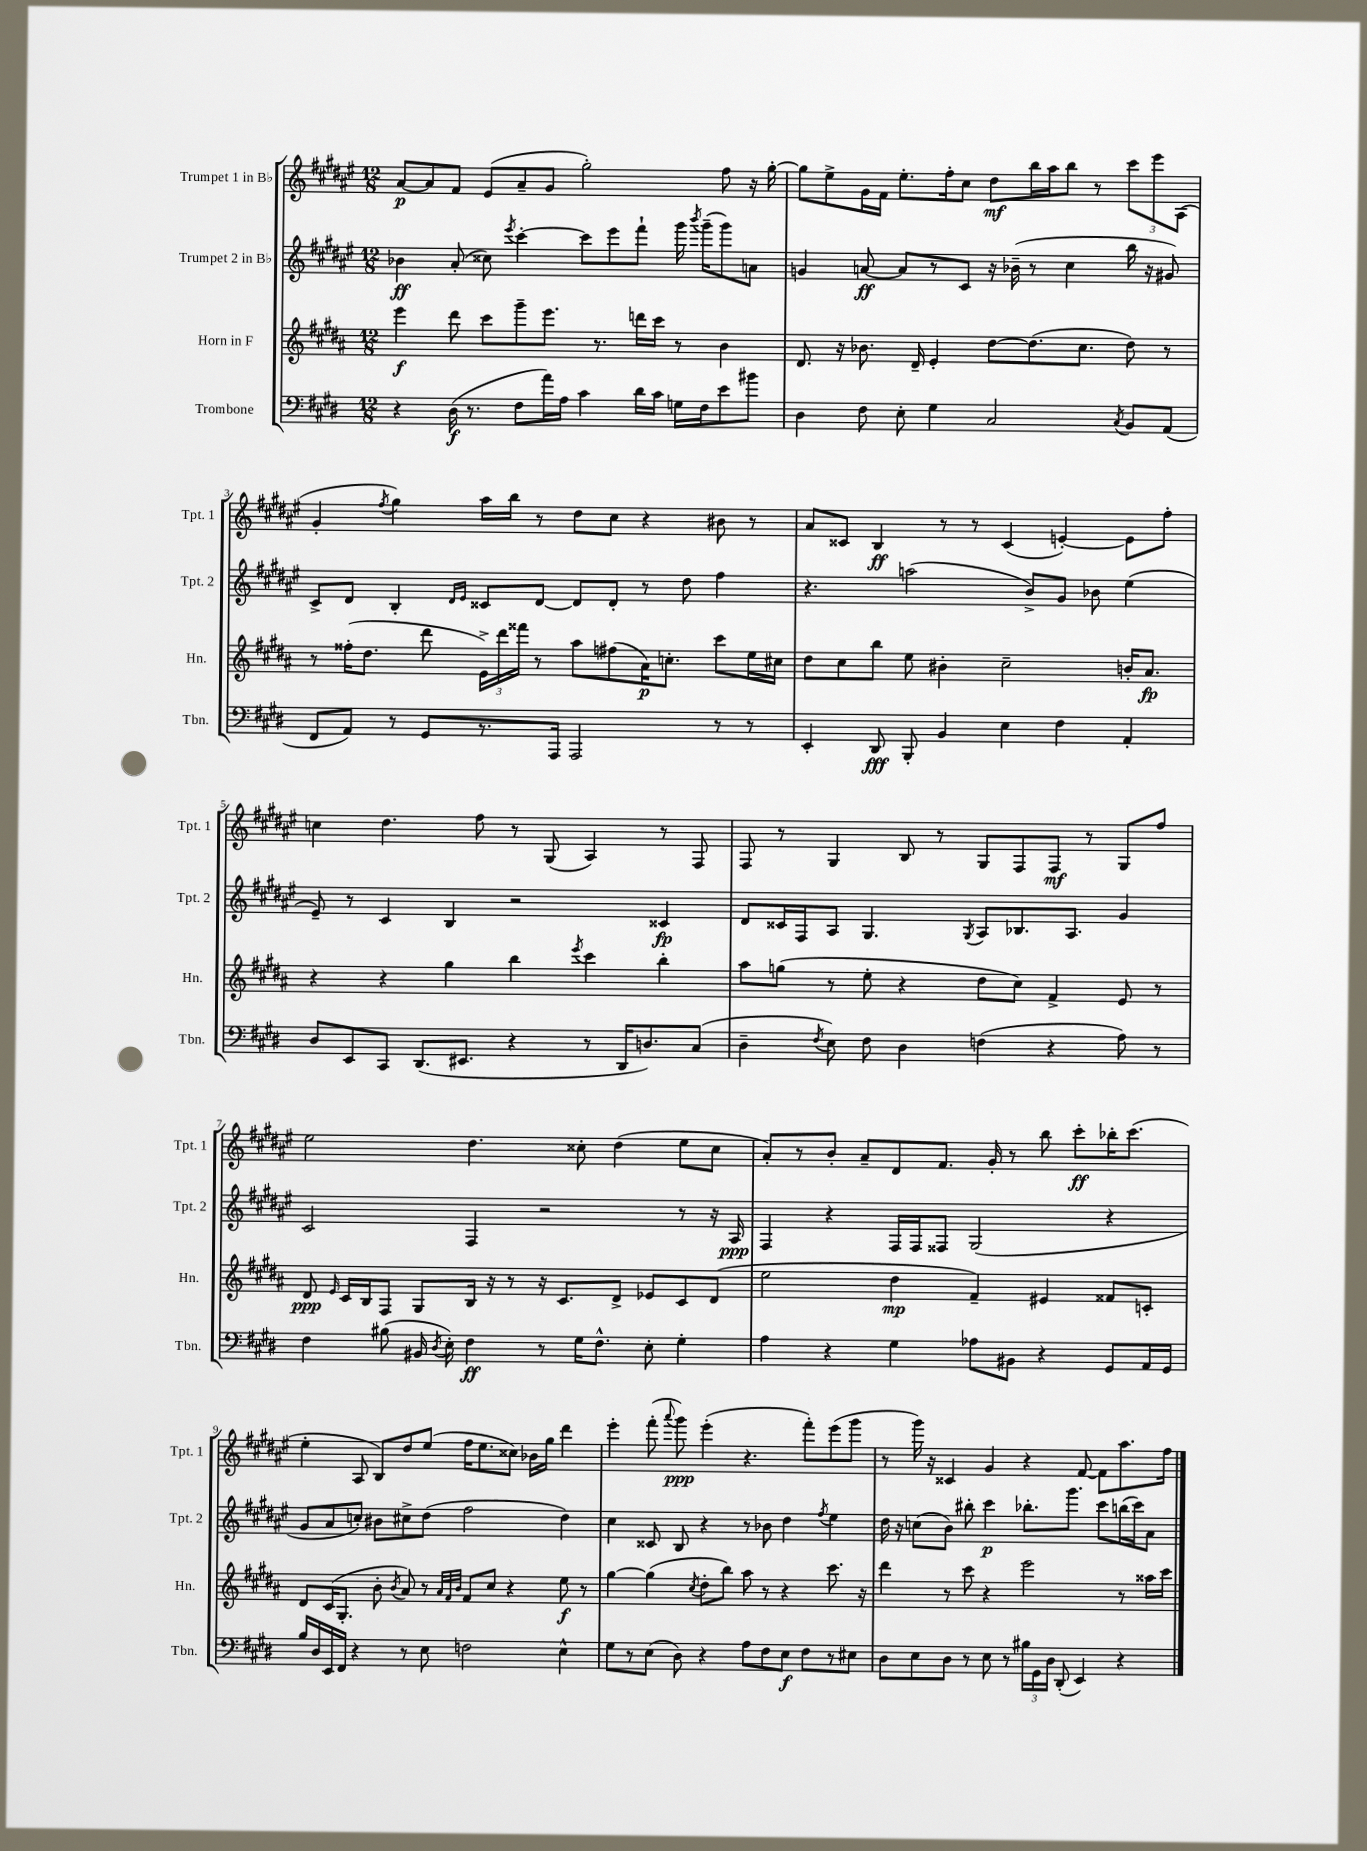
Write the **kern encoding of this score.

**kern	**kern	**kern	**kern
*staff4	*staff3	*staff2	*staff1
*clefF4	*clefG2	*clefG2	*clefG2
*k[f#c#g#d#]	*k[f#c#g#d#a#]	*k[f#c#g#d#a#e#]	*k[f#c#g#d#a#e#]
*M12/8	*M12/8	*M12/8	*M12/8
4r	4eee\	4b-\	[8a#/L
.	.	.	8a#/]
(16D#\	8ddd#\	(8a#'/	8f#/J
8.r	.	.	.
.	8ccc#\L	8cc##\)	(8e#/L
.	.	8qeee#/	.
8F#\L	8ggg#~\	[4ccc#'\	8a#~/
16a\L)	8.eee\J	.	8g#/J
16A\JJ	.	.	.
4c#\	.	8ccc#\]L	2gg#'\)
.	8.r	.	.
.	.	8eee#\	.
16d#\LL	16ddd\LL	8fff#`\J	.
16c#\JJ	16ccc#\JJ	.	.
16G\LL	8r	16ggg#\	.
.	.	8qbbb/	.
16F#\J	.	(16ggg#~\LK	.
8e\	4b\	8ggg#\)	8ff#\
8b#\J	.	8a\J	16r
.	.	.	[16gg#'\
=	=	=	=
4D#\	8.d#/	4g/	8gg#\]L
.	.	.	8ee#^\
.	16r	.	.
8F#\	8.b-\	[8a/	16g#\L
.	.	.	16f#\JJ
8E'\	.	8a/]L	8.ee#'\L
.	16d#~/	.	.
4G#\	4e'/	8r	.
.	.	.	16ff#'\k
.	.	8c#/J	8cc#\J
2C#/	[8dd#\L	16r	8dd#\L
.	.	(16b-~\	.
.	(8.dd#\]	8r	16bb\L
.	.	.	16aa#\J
.	.	4cc#\	8bb\J
.	8.cc#\J	.	.
.	.	.	8r
8qC#/	.	.	.
8BB/L	8dd#\)	16bb\	12ccc#\L
.	.	16r	.
.	.	.	12eee#\
(8AA/J	8r	8g#/)	.
.	.	.	(12A#\J
=	=	=	=
8FF#/L	8r	8c#^/L	4g#'/
8AA/J)	(16ff##'\LK	8d#/J	.
.	8.dd#\J	.	.
.	.	.	8qff#/
8r	.	4B'/	4gg#\)
8GG#/L	8ddd#\	.	.
.	.	16qqd#/LL	.
.	.	16qqe#/JJ	.
8.r	24e^\LL)	8c##/L	16aa#\LL
.	24ddd#\	.	.
.	.	.	16bb\JJ
.	24fff##\JJ	.	.
.	8r	[8d#/J	8r
16AAA/Jk	.	.	.
2AAA/	8aa#\L	8d#/]L	8dd#\L
.	(8ff#\	8d#'/J	8cc#\J
.	16a#\K)	8r	4r
.	8.cc'\J	.	.
.	.	8dd#\	.
8r	8ccc#\L	4ff#\	8b#\
8r	16ee\L	.	8r
.	16cc#\JJ	.	.
=	=	=	=
4EE'/	8dd#\L	4.r	8a#/L
.	8cc#\	.	8c##/J
8DD#/	8bb\J	.	4B/
8BBB'/	8ee\	(2aa\	.
4BB/	4b#'\	.	8r
.	.	.	8r
4E\	2cc#~\	.	(4c##/
.	.	8b^/L)	.
4F#\	.	8g#/J	[4e'/)
.	.	8b-\	.
4AA'/	16b'/LK	(4ee#\	8e\]L
.	8.a#/J	.	.
.	.	.	8ff#'\J
=	=	=	=
8D#/L	4r	8e#~/)	4cc\
8EE/	.	8r	.
8CC#/J	4r	4c#/	4.dd#\
(8.DD#/L	.	.	.
.	4gg#\	4B/	.
8.EE#/J	.	.	.
.	.	.	8ff#\
4r	4bb\	2r	8r
.	.	.	(8G#/
.	8qeee/	.	.
8r	4ccc#\	.	4A#/)
16DD#/LK	.	.	.
8.D/)	.	.	.
.	4bb'\	4c##/	8r
(8C#/J	.	.	8F#/
=	=	=	=
4D#~\	8aa#\L	8d#/L	8F#/
.	(8gg\J	16c##/L	8r
.	.	16F#/J	.
8qF#/	.	.	.
8E\)	8r	8A#/J	4G#/
8F#\	8ee'\	4.G#/	.
4D#\	4r	.	8B/
.	.	.	8r
.	.	8qG#/	.
(4F\	8dd#\L	8A#/L	8G#/L
.	8cc#\J)	8.B-/	8F#/
4r	4f#^/	.	8F#/J
.	.	8.A#/J	.
.	.	.	8r
8A\)	8e/	4g#/	8G#/L
8r	8r	.	8ff#/J
=	=	=	=
4F#\	8d#/	2c#/	2ee#\
.	16qqe/	.	.
.	16c#/LL	.	.
.	16B/J	.	.
(8B#\	8F#/J	.	.
16BB#/	8G#/L	.	.
8qD#/	.	.	.
16E'\)	.	.	.
4F#\	16B/Jk	4F#/	4.dd#\
.	16r	.	.
.	8r	.	.
8r	16r	2r	.
.	8.c#/L	.	.
16G#\LK	.	.	8cc##'\
8.F#^^\J	.	.	.
.	8d#^/J	.	(4dd#\
8E'\	8e-/L	.	.
4G#'\	8c#/	8r	8ee#\L
.	(8d#/J	16r	8cc##\J
.	.	16A#/	.
=	=	=	=
4A\	2ee\	4F#/	8a#'/L)
.	.	.	8r
4r	.	4r	8b'/J
.	.	.	8a#~/L
4G#\	4dd#\	16F#/LL	8d#/
.	.	16F#/J	.
.	.	8F##/J	8.f#/J
8A-\L	4f#~/)	(2G#/	.
.	.	.	16g#'/
8BB#\J	.	.	8r
4r	4e#/	.	8bb\
.	.	.	8ccc#'\L
8GG#/L	8f##/L	4r	16bb-'\K
.	.	.	(8.ccc#\J
16AA/L	8c'/J	.	.
16GG#/JJ	.	.	.
=	=	=	=
16B/LL	8d#/L	8g#/L	4ee#'\
16D#/	.	.	.
16EE/	(16c#/K	8a#/	.
16FF#/JJ	8.G#'/J	.	.
4r	.	8cc'/J)	8A#/
.	8b'\	8b#\L	8B/L)
.	8qb/	.	.
8r	8a#/)	8cc#^\	8dd#/
8E\	8r	(8dd#\J	(8ee#/J
.	32qqa#/LLL	.	.
.	32qqf#/	.	.
.	32qqb/JJJ	.	.
2F\	8f#/L	2ff#\	16ff#\LK
.	.	.	8.ee#\
.	8cc#/J	.	.
.	4r	.	8cc##\J)
.	.	.	16b-\LL
.	.	.	16gg#\JJ
4E^^\	8ee\	4dd#\)	4ddd#\
.	8r	.	.
=	=	=	=
8G#\L	[4gg#\	4cc#\	4eee#'\
8r	.	.	.
(8E\J	(4gg#\]	8c##/	(8fff#'\
.	.	.	8qqaaa#/
8D#\)	.	8B/	8ggg#\)
.	8qcc#/	.	.
4r	8dd#'\L	4r	(4eee#'\
.	8bb\J)	.	.
8A\L	8aa#\	8r	4.r
8F#\	8r	8b-\	.
8E\J	4r	4dd#\	.
8F#\L	.	.	8fff#'\L)
.	.	8qff#/	.
8r	8.ccc#\	4ee#\	(8eee#\
8E#\J	.	.	8ggg#\J
.	16r	.	.
=	=	=	=
8D#\L	4ddd#\	16dd#\	8r
.	.	16r	.
8E\	.	(8cc\L	16ggg#\)
.	.	.	16r
8D#\J	8r	8b\J)	4c##/
8r	8ccc#\	8bb#'\	.
8E\	4r	4ccc#\	4g#/
8r	.	.	.
24B#\LL	2eee\	8.bb-'\L	4r
24GG#\	.	.	.
24D#\JJ	.	.	.
(8DD#'/	.	.	.
.	.	8.ggg#\J	.
4EE/)	.	.	[8f#/
.	.	8ccc#\L	8f#\]L
4r	8r	(16bb\L	8.aa#\
.	.	16ccc#\J)	.
.	16aa##\LL	8a#\J	.
.	16ccc#\JJ	.	16ff#\Jk
==	==	==	==
*-	*-	*-	*-
